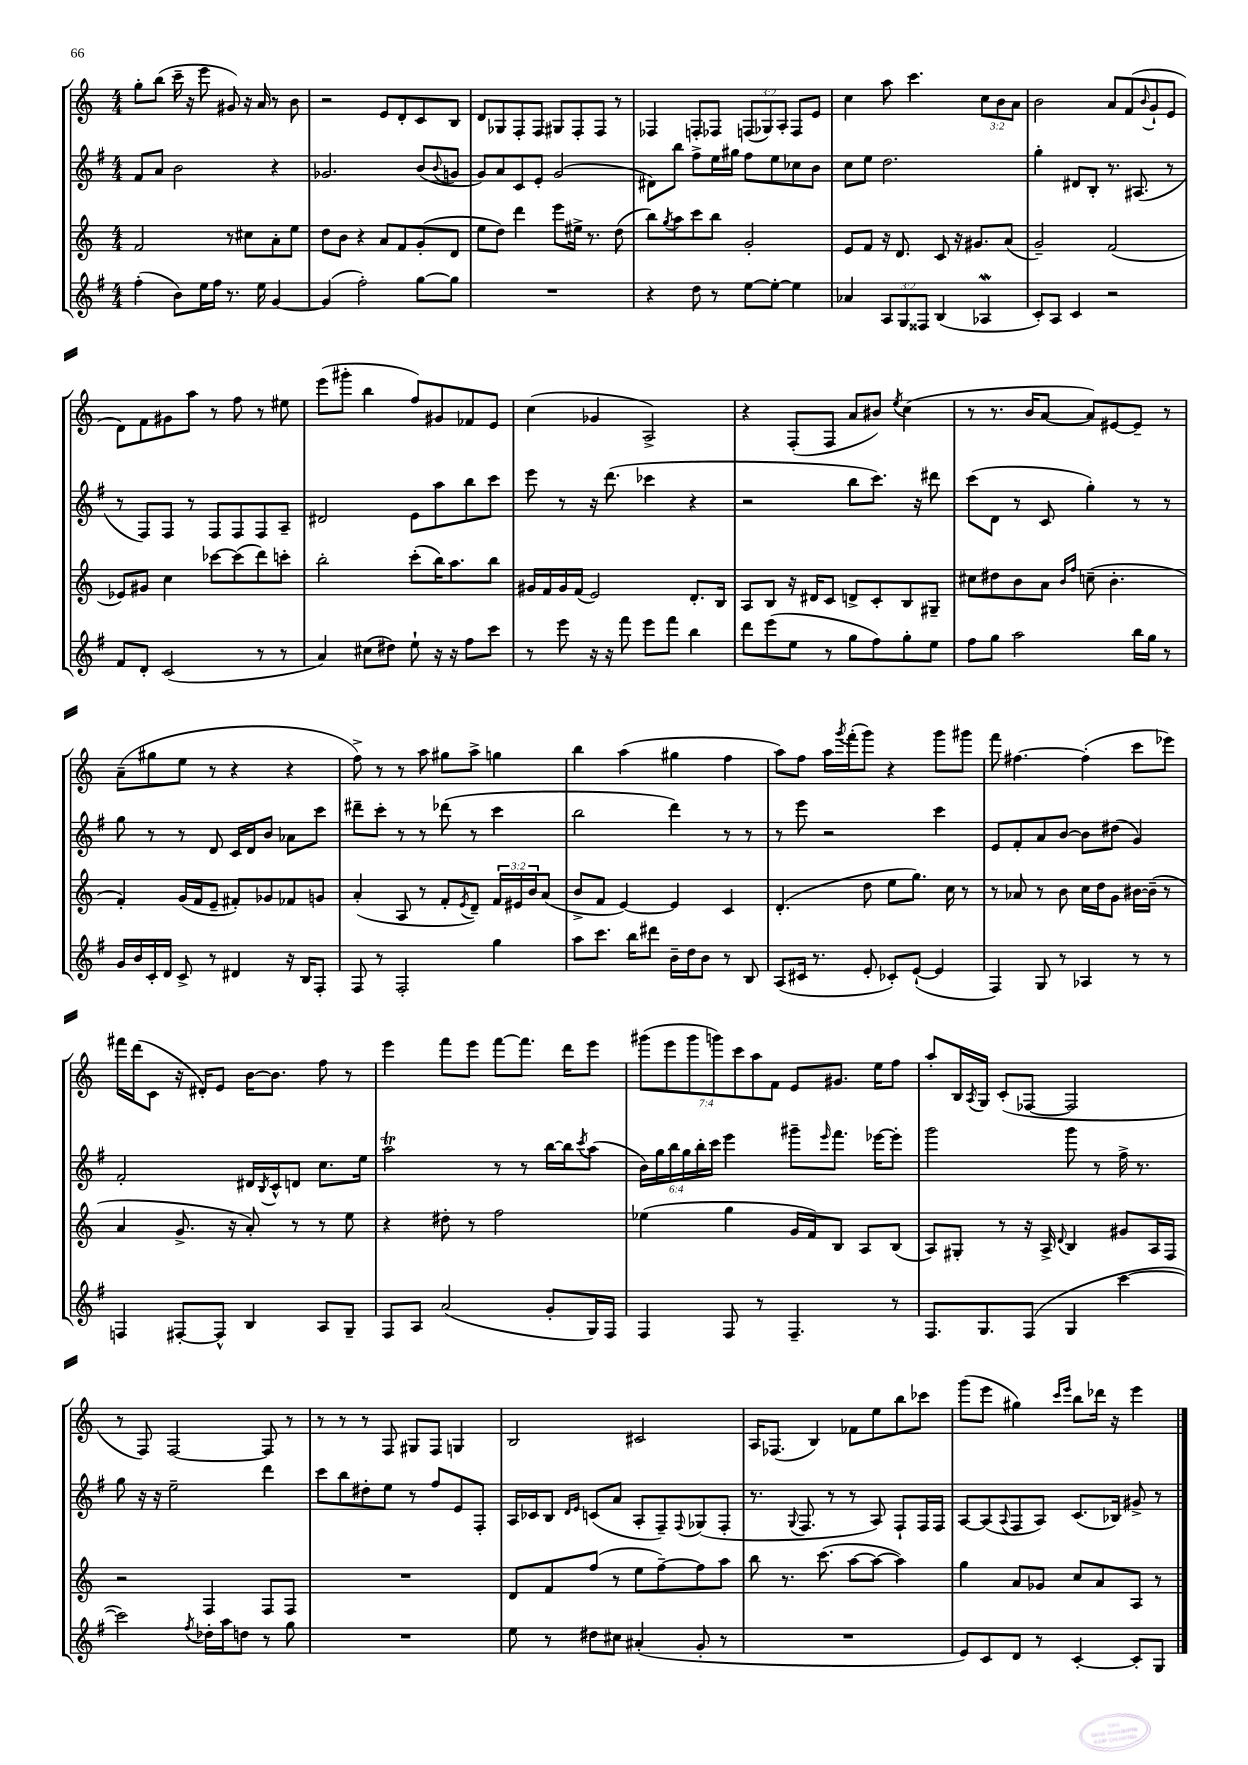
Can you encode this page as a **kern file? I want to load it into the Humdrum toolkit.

**kern	**kern	**kern	**kern
*staff4	*staff3	*staff2	*staff1
*clefG2	*clefG2	*clefG2	*clefG2
*k[f#]	*k[]	*k[f#]	*k[]
*M4/4	*M4/4	*M4/4	*M4/4
(4ff#'	2f	8f#	8gg'
.	.	8a	(8bb
8b)	.	2b	16ccc~
.	.	.	16r
16ee	.	.	8eee
16ff#	.	.	.
8.r	8r	.	8g#)
.	8cc#	.	16r
16ee	.	.	16a
[4g	8a'	4r	8r
.	8ee	.	8b
=	=	=	=
(4g]	8dd	2.g-	2r
.	8b	.	.
2ff#')	4r	.	.
.	8a	.	8e
.	8f	.	8d'
[8gg	(8g'	(8b	8c
.	.	8qqb	.
8gg]	8d	8g	8B
=	=	=	=
1r	8ee	8g)	8d
.	8dd)	8a	8G-
.	4ddd	8c	8F'
.	.	8e'	8F
.	8eee	(2g	8G#
.	16ee#^	.	8F'
.	8.r	.	.
.	.	.	8F
.	(8dd	.	8r
=	=	=	=
4r	8bb)	8d#)	4F-
.	8qgg	.	.
.	8aa	8bb	.
8dd	8ccc	8ff#^	8F'
8r	8bb	16ee	8F-
.	.	16gg#	.
[8ee	2g'	8ff#	(12F
.	.	.	12G-)
8ee'_	.	8ee	.
.	.	.	12A'
4ee]	.	8cc-	8F
.	.	8b	8e
=	=	=	=
4a-	8e	8cc	4cc
.	8f	8ee	.
12A	16r	2.dd	8aa
.	8.d	.	.
12G	.	.	.
.	.	.	4.ccc
12F##	.	.	.
(4B	8c	.	.
.	16r	.	.
.	8.g#	.	.
4A-	.	.	12cc
.	.	.	12b
.	(8a	.	.
.	.	.	12a
=	=	=	=
8c')	2g~)	4gg'	2b
8A	.	.	.
4c	.	8d#	.
.	.	8B'	.
2r	(2f	8.r	8a
.	.	.	(8f
.	.	(8.A#	.
.	.	.	8qqb
.	.	.	8g`
.	.	8r	8e
=	=	=	=
8f#	8e-)	8r	8d)
8d'	8g#	8F#)	8f
(2c	4cc	8F#	8g#
.	.	8r	8aa
.	[8ccc-	8F#	8r
.	(8ccc-]	8F#	8ff
8r	8ddd)	8F#	8r
8r	8ccc'	8A~	8ee#
=	=	=	=
4a)	2bb'	2d#	(8eee
.	.	.	8ggg#'
(8cc#	.	.	4bb
8dd#)	.	.	.
8ee`	(8ccc'	8e	8ff)
16r	16bb)	8aa	8g#
16r	8.aa	.	.
8ff#	.	8bb	8f-
8ccc	8bb	8ccc	8e
=	=	=	=
8r	16g#	8eee	(4cc
.	16f	.	.
8eee	16g#	8r	.
.	(16f	.	.
16r	2e)	16r	4g-
16r	.	(8.ddd	.
8fff#	.	.	.
8eee	.	4ccc-	2A^)
8fff#	.	.	.
4bb	8.d'	4r	.
.	16B	.	.
=	=	=	=
8ddd	8A	2r	4r
(8eee	8B	.	.
8ee	16r	.	(8F'
.	16d#	.	.
8r	8c	.	8F
8gg	8d^	8bb	8a
8ff#)	8c'	8.ccc)	8b#)
.	.	.	8qee
8gg'	8B	.	(4cc
.	.	16r	.
8ee	8G#~	8ddd#	.
=	=	=	=
8ff#	8cc#	(8ccc	8r
8gg	8dd#	8d	8.r
2aa	8b	8r	.
.	.	.	16b
.	8a	8c	[8a
.	16qqb	.	.
.	16qqff	.	.
.	(8cc~	4gg')	8a])
.	4.b'	.	[8e#
16bb	.	8r	8e#~]
16gg	.	.	.
8r	.	8r	8r
=	=	=	=
16g	4f')	8gg	(8a~
16b	.	.	.
16c'	.	8r	8gg#
16d	.	.	.
8c^	(16g	8r	8ee
.	16f	.	.
8r	8e~	8d	8r
4d#	8f#')	16c	4r
.	.	16d	.
.	8g-	8b	.
16r	8f-	8a-	4r
16B	.	.	.
8F#'	8g	8ccc	.
=	=	=	=
8F#	(4a'	8ddd#~	8ff^)
8r	.	8ccc'	8r
2F#'	8A	8r	8r
.	8r	8r	8aa
.	8f'	(8ddd-	8gg#
.	8qe	.	.
.	8d~)	8r	8aa^
4gg	24f	4ccc	4gg
.	24e#	.	.
.	24b	.	.
.	(8a	.	.
=	=	=	=
8aa	8b^	2bb	4bb
8.ccc	8f	.	.
.	[4e)	.	(4aa
16bb	.	.	.
8ddd#	.	.	.
16b~	4e]	4ddd)	4gg#
16dd	.	.	.
8b	.	.	.
8r	4c	8r	4ff
8B	.	8r	.
=	=	=	=
(8A	(4.d'	8r	8aa)
16c#	.	8eee	8ff
8.r	.	.	.
.	.	2r	16aa
.	.	.	8qggg
.	.	.	(16fff'
8e'	8dd	.	8ggg)
8c-')	8ee	.	4r
([8e`	8.gg)	.	.
4e]	.	4ccc	8ggg
.	16cc	.	.
.	8r	.	8ggg#
=	=	=	=
4F#)	8r	8e	8fff
.	8a-	8f#'	[4.ff#
8G	8r	8a	.
8r	8b	[8b	.
4A-	16cc	8b]	(4ff#']
.	16dd	.	.
.	8g	(8dd#	.
8r	[16b#	4g)	8ccc
.	(16b#~]	.	.
8r	8r	.	8eee-)
=	=	=	=
4F	4a	2f#'	16fff#
.	.	.	(16ddd
.	.	.	8c
[8F#'	8.g^	.	16r
.	.	.	16d#')
8F#^^]	.	.	8e
.	16r	.	.
4B	8a')	16d#	[16b
.	.	8qB	.
.	.	16c^^	8.b]
.	8r	8d	.
8A	8r	8.cc	8ff
8G~	8ee	.	8r
.	.	16ee	.
=	=	=	=
8F#	4r	2aa	4eee
8A	.	.	.
(2a	8dd#'	.	8fff
.	8r	.	8eee
.	2ff	8r	[8fff
.	.	8r	8.fff]
8g'	.	[16bb	.
.	.	16bb]	16ddd
.	.	8qccc	.
16G)	.	(8aa	8eee
16F#	.	.	.
=	=	=	=
4F#	(4ee-	24b)	(14ggg#
.	.	24gg	.
.	.	.	14eee
.	.	24bb	.
.	.	24gg	.
.	.	.	14ggg#
.	.	24bb'	.
.	.	24ccc	.
.	.	.	14ggg)
8F#	4gg	4eee	.
.	.	.	14ccc
.	.	.	14aa
8r	.	.	.
.	.	.	14f
4.F#~	16g	8ggg#~	8e
.	16f)	.	.
.	.	16qqeee	.
.	8B	8.fff#	8.g#
.	8A	.	.
.	.	[16eee-	16ee
8r	(8B	8eee-']	8ff
=	=	=	=
8.F#	8A)	2ggg	8aa'
.	8G#'	.	16B
.	.	.	8qA
8.G	.	.	16G
.	8r	.	(8c'
(8F#	16r	.	[8F-
.	16A^	.	.
.	8qqd	.	.
4G	4B	8ggg	2F-]
.	.	8r	.
[4ccc	8g#	16ff#^	.
.	.	8.r	.
.	16A	.	.
.	16F	.	.
=	=	=	=
2ccc])	2r	8gg	8r
.	.	16r	8F)
.	.	16r	.
.	.	2ee~	[2F
8qff#	.	.	.
16dd-'	4F	.	.
16aa	.	.	.
8dd	.	.	.
8r	8F	4ddd	8F]
8gg	8F	.	8r
=	=	=	=
1r	1r	8ccc	8r
.	.	8bb	8r
.	.	8dd#'	8r
.	.	8ee	8F
.	.	8r	8G#
.	.	8ff#	8F
.	.	8e	4G
.	.	8F#'	.
=	=	=	=
8ee	8d	16A	2B
.	.	16c-	.
8r	8f	8B	.
.	.	16qqd	.
.	.	16qqe	.
8dd#	(8ff	(8c	.
8cc#	8r	8a	.
(4a#'	8ee	8A'	2c#
.	[8ff~)	8F#~)	.
.	.	8qqF#	.
8g'	8ff]	(8G-	.
8r	8aa	8F#'	.
=	=	=	=
1r	8bb	8.r	16A
.	.	.	(8.F-
.	8.r	.	.
.	.	8qqG	.
.	.	8.F#	.
.	.	.	4B)
.	(8.ccc	.	.
.	.	8r	.
.	[8aa	8r	8f-
.	8aa_	8A)	8ee
.	4aa])	8F#`	8bb
.	.	16F#	8ccc-
.	.	16F#	.
=	=	=	=
8e)	4gg	[8A	(8ggg
8c	.	(8A]	8eee
.	.	8qqA	.
8d	8a	8F#	4gg#)
8r	8g-	8A)	.
.	.	.	16qqccc
.	.	.	16qqeee
[4c'	8cc	(8.c	8bb
.	8a	.	16ddd-
.	.	16B-)	16r
8c']	8A	8g#^	4eee
8G	8r	8r	.
==	==	==	==
*-	*-	*-	*-
